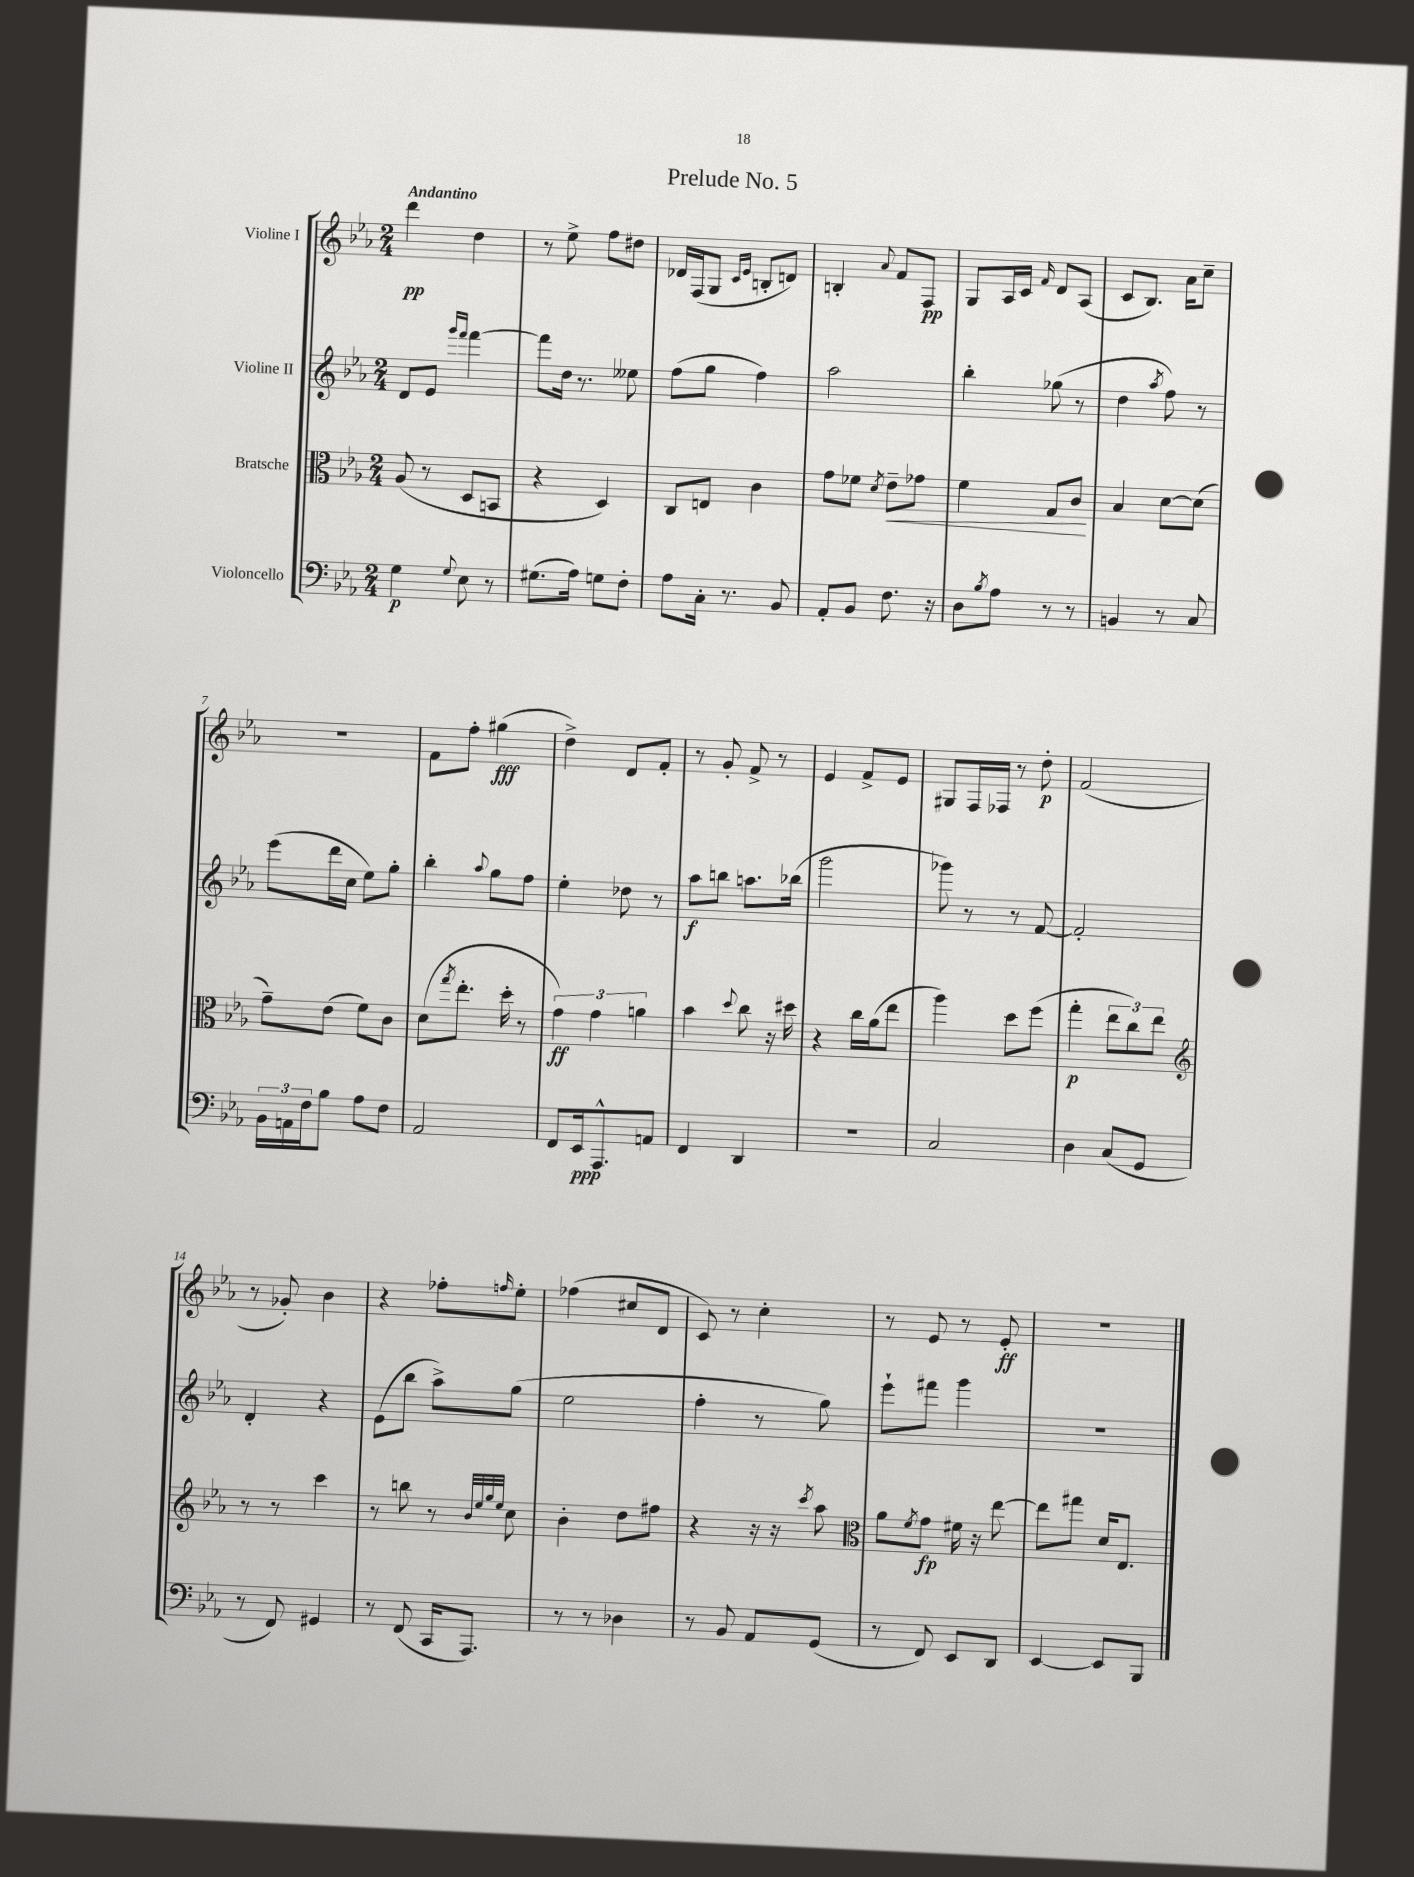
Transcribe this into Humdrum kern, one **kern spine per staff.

**kern	**kern	**kern	**kern
*staff4	*staff3	*staff2	*staff1
*clefF4	*clefC3	*clefG2	*clefG2
*k[b-e-a-]	*k[b-e-a-]	*k[b-e-a-]	*k[b-e-a-]
*M2/4	*M2/4	*M2/4	*M2/4
4G	(8A-	8d	4ddd
.	8r	8e-	.
.	.	16qqggg	.
8qqG	.	16qqfff	.
8E-	8D	[4fff	4dd
8r	8BB	.	.
=	=	=	=
(8.G#	4r	8fff]	8r
.	.	16dd	8ee-^
16A-)	.	8.r	.
8G	4D)	.	8ff
8F'	.	8ee--	8dd#
=	=	=	=
8A-	8C	(8ff	16d-
.	.	.	(16F
16C'	8E	8gg	8G
8.r	.	.	.
.	.	.	16qqc
.	.	.	16qqe-
.	4c	4ff)	8B'
8BB-	.	.	8d)
=	=	=	=
8AA-'	8g	2aa-	4B'
8BB-	8f-	.	.
.	8qd	.	8qqa-
8.F	8e-~	.	8f
.	8g-	.	8F
16r	.	.	.
=	=	=	=
8D	4f	4bb-'	8G
8qB-	.	.	.
8A-	.	.	16A-
.	.	.	16c
.	.	.	16qqf
8r	8G	(8gg-	8d
8r	8c	8r	(8A-
=	=	=	=
4BB	4B-	4dd	8c
.	.	.	8.B-)
.	.	8qaa-	.
8r	[8d	8ff)	.
.	.	.	16a-
8C	(8d]	8r	8cc~
=	=	=	=
24BB-	8g~)	(8eee-	2r
24AA	.	.	.
24F	.	.	.
8B-	(8e-	16ddd	.
.	.	16cc	.
8A-	8f)	8ee-)	.
8F	8c	8gg'	.
=	=	=	=
2AA-	(8d	4bb-'	8f
.	8qgg	.	.
.	8.ee-'	.	8ff'
.	.	8qqaa-	.
.	.	8gg	(4gg#
.	16dd'	.	.
.	8r	8ff	.
=	=	=	=
8FF	6g)	4ee-'	4dd^)
16EE-	.	.	.
.	6g	.	.
8.AAA-^^	.	.	.
.	.	8dd-	8d
.	6a	.	.
8AA	.	8r	8f'
=	=	=	=
4FF	4b-	8aa-	8r
.	.	8bb	8g'
.	8qqdd	.	.
4DD	8cc	8.aa	8f^
.	16r	.	8r
.	16dd#	(16bb-	.
=	=	=	=
2r	4r	2ggg	4e-
.	16cc	.	8f^
.	(16a-	.	.
.	8ee-	.	8e-
=	=	=	=
2C	4aa-)	8ggg-)	8G#
.	.	8r	16F
.	.	.	16F-
.	8dd	8r	8r
.	(8ff	[8f	8dd'
=	=	=	=
4D	4gg'	2f']	(2f
(8C	12ee-	.	.
.	12cc)	.	.
8GG	.	.	.
.	12ee-	.	.
=	=	=	=
*	*clefG2	*	*
8r	8r	4d'	8r
8FF)	8r	.	8g-')
4GG#	4ccc	4r	4b-
=	=	=	=
8r	8r	(8e-	4r
(8FF	8bb	8bb-	.
16CC	8r	8aa-^)	8ff-'
8.AAA-)	.	.	.
.	32qqb-	.	.
.	32qqee-	.	.
.	32qqgg	.	.
.	32qqee-	.	16qqff
.	8cc	(8gg	8ee-'
=	=	=	=
8r	4b-'	2ee-	(4ff-
8r	.	.	.
4D-	8dd	.	8cc#
.	8ff#	.	8d
=	=	=	=
8r	4r	4ff'	8c)
8BB-	.	.	8r
8AA-	16r	8r	4cc'
.	16r	.	.
.	8qccc	.	.
(8GG	8aa-	8gg)	.
=	=	=	=
*	*clefC3	*	*
8r	8a-	8eee-`	8r
.	8qf	.	.
8FF)	8g	8fff#	8e-
8EE-	16f#	4ggg	8r
.	16r	.	.
8DD	[8ee-	.	8e-'
=	=	=	=
[4EE-	8ee-]	2r	2r
.	8gg#	.	.
8EE-]	16d	.	.
.	8.E-	.	.
8BBB-	.	.	.
==	==	==	==
*-	*-	*-	*-
